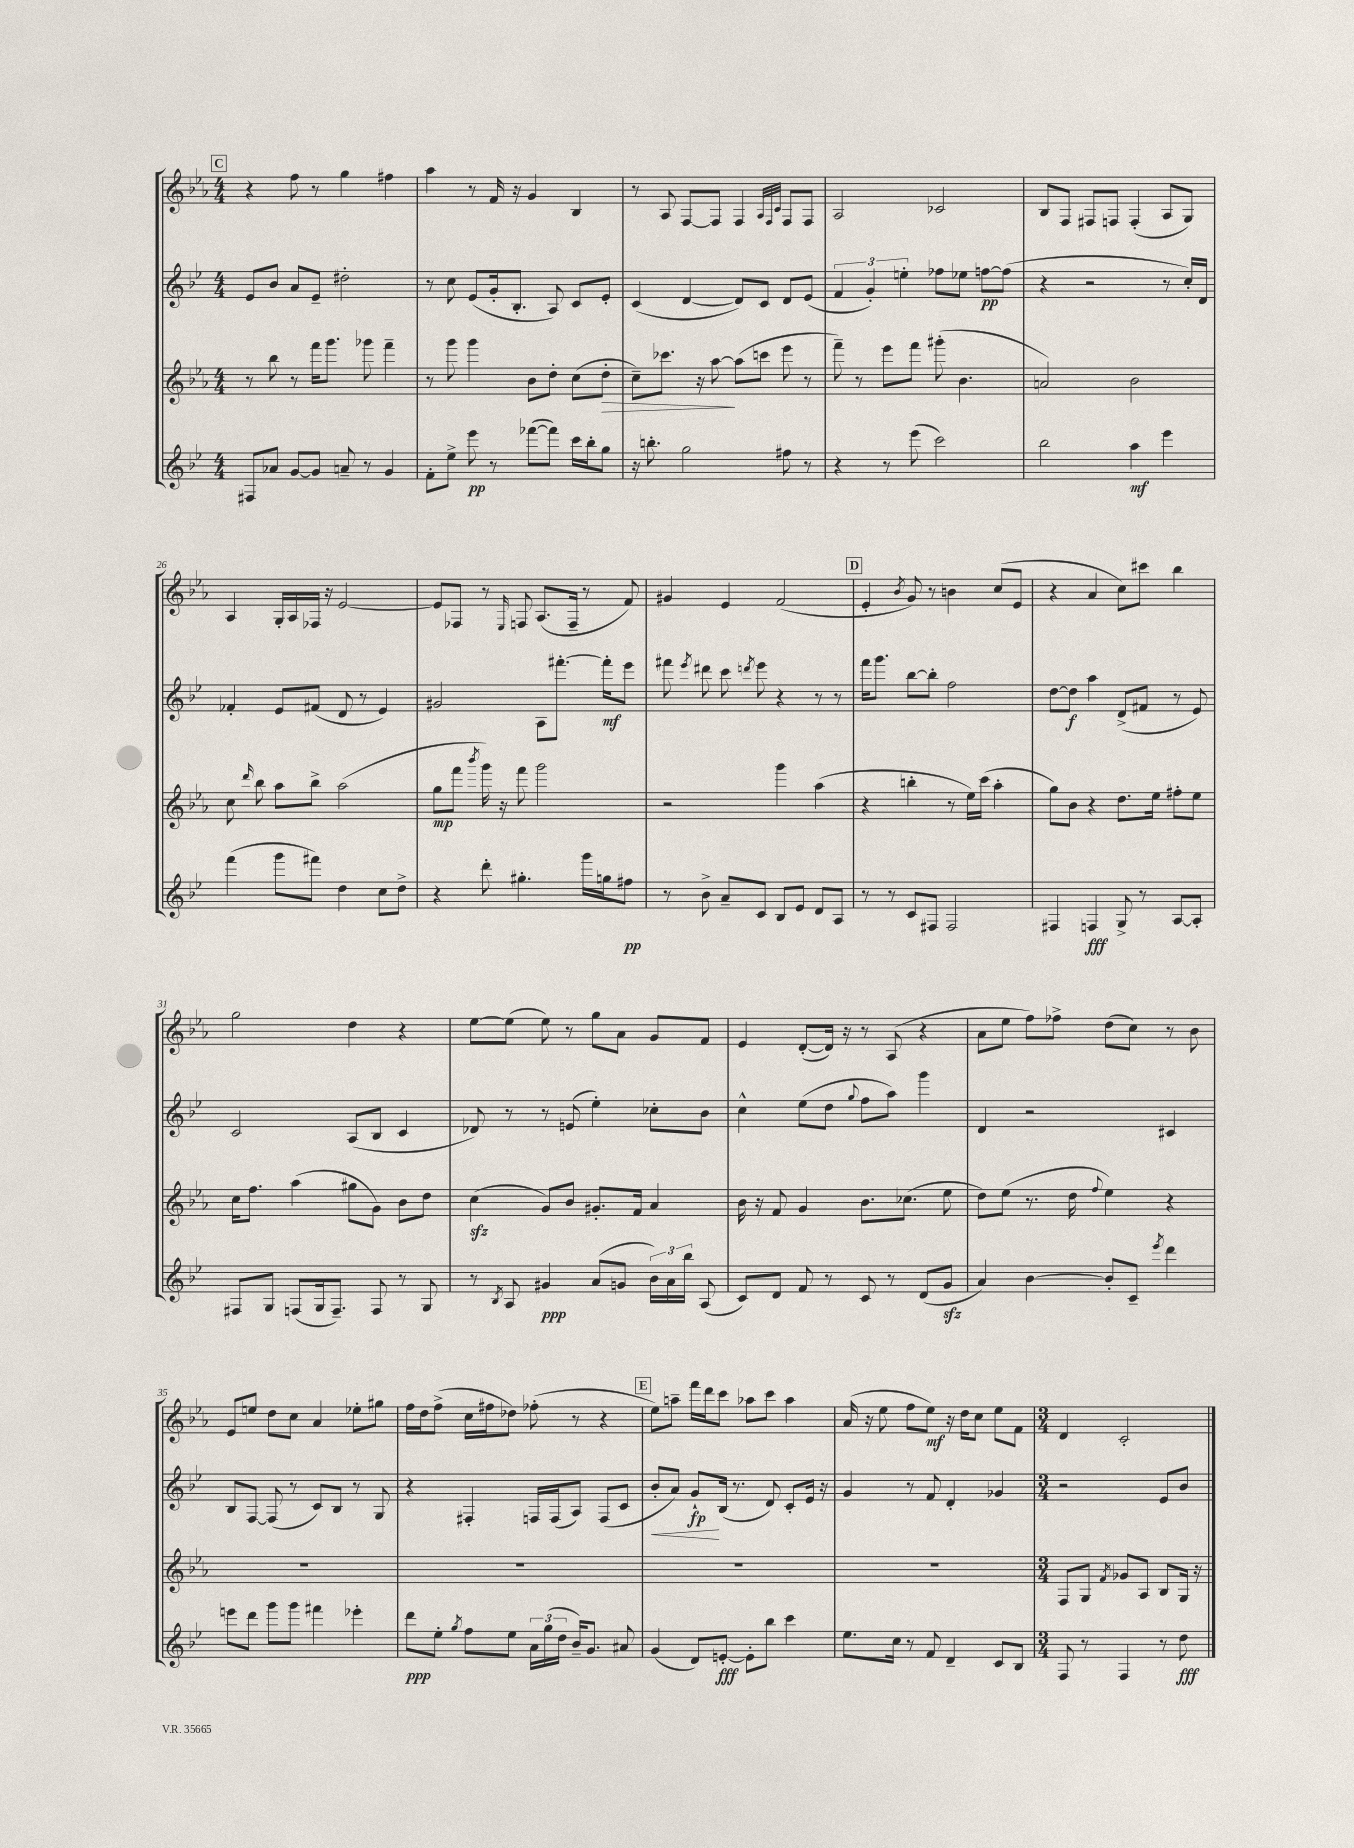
<<
\new StaffGroup <<
\new Staff = "s0" {
    \clef treble \key ees \major \numericTimeSignature \time 4/4
    \autoBeamOff \mark \markup { \box "C" } r4 f''8 r8 g''4 fis''4 |
    aes''4 r8 f'16 r16 g'4 bes4 |
    r8 aes8 f8[~ f8] f4 \grace { aes32[ f32 c'32] } f8[ f8] |
    aes2 ces'2 |
    bes8[ f8] fis8[ f8] f4-.( aes8[ g8]) |
    aes4 g16[-. aes16 fes16] r16 ees'2~ |
    ees'8[ fes8] r8 \grace { ees16 } f8 aes8.[( f16]-- r8 f'8) |
    gis'4 ees'4 f'2( |
    \mark \markup { \box "D" } ees'4-. \acciaccatura { bes'8 } g'8) r8 b'4 c''8[( ees'8] |
    r4 aes'4 c''8[) cis'''8] bes''4 |
    g''2 d''4 r4 |
    ees''8[~ ees''8]( ees''8) r8 g''8[ aes'8] g'8[ f'8] |
    ees'4 d'8[~-.( d'16]) r16 r8 aes8( r4 |
    aes'8[ ees''8] f''8[) fes''8]-> d''8[( c''8]) r8 bes'8 |
    ees'8[ e''8] d''8[ c''8] aes'4 ees''8[-. gis''8] |
    f''16[ d''16 f''8]->( c''16[ fis''16 des''8]) fes''8-.( r8 r4 |
    \mark \markup { \box "E" } ees''8[) a''8]-- f'''16[ d'''16 c'''8] aes''8[ c'''8] aes''4 |
    aes'16( r16 ees''8 f''8[ ees''8]\mf) r16 d''16[ c''8] ees''8[ f'8] |
    \numericTimeSignature \time 3/4 d'4 c'2-. \bar "|." |
}
\new Staff = "s1" {
    \clef treble \key bes \major \numericTimeSignature \time 4/4
    \autoBeamOff \mark \markup { \box "C" } ees'8[ bes'8] a'8[ ees'8]-- dis''2-. |
    r8 c''8 ees'8[( g'16-. bes8.]-. a8) c'8[ ees'8]-. |
    c'4( d'4~ d'8[) c'8] d'8[ ees'8]( |
    \tuplet 3/2 { f'4 g'4-.) e''4-. } fes''8[ ees''8] f''8[~\pp f''8]( |
    r4 r2 r8 c''16[-.) d'16] |
    fes'4-. ees'8[ fis'8]( d'8 r8 ees'4) |
    gis'2 a8[ fis'''8.]~-. fis'''16[-.\mf ees'''8] |
    fis'''8 \acciaccatura { ees'''8 } dis'''8 c'''8 \acciaccatura { d'''8 } ees'''8 r4 r8 r8 |
    \mark \markup { \box "D" } f'''16[ g'''8.] bes''8[~ bes''8]-. f''2 |
    d''8[~ d''8]\f a''4 d'8[->( fis'8] r8 ees'8) |
    c'2 a8[( bes8] c'4 |
    des'8) r8 r8 e'8( ees''4-.) ces''8[-. bes'8] |
    c''4-^ ees''8[( d''8] \appoggiatura { g''8 } f''8[ a''8]) g'''4 |
    d'4 r2 cis'4 |
    bes8[ f8]~ f8( r8 c'8[) bes8] r8 g8 |
    r4 fis4-. f16[ f16( a8]) f8[( c'8] |
    \mark \markup { \box "E" } bes'8[-.\< a'8]) g'8[-!\fp\! bes16]( r8. d'8) c'8[-. ees'16] r16 |
    g'4 r8 f'8 d'4-. ges'4 |
    \numericTimeSignature \time 3/4 r2 ees'8[ bes'8] \bar "|." |
}
\new Staff = "s2" {
    \clef treble \key ees \major \numericTimeSignature \time 4/4
    \autoBeamOff \mark \markup { \box "C" } r8 bes''8 r8 f'''16[ g'''8.] ges'''8 f'''4-- |
    r8 g'''8 g'''4 bes'8[ d''8]-. c''8[( d''8]-.\> |
    c''8[--) ces'''8.] r16 aes''8~\! aes''8[( c'''8] ees'''8 r8 |
    f'''8--) r8 ees'''8[ f'''8] gis'''8-.( bes'4. |
    a'2) bes'2 |
    c''8 \grace { d'''16 } bes''8 aes''8[ bes''8]-> aes''2( |
    g''8[\mp f'''8] \acciaccatura { bes'''8 } g'''16) r16 f'''8 g'''2 |
    r2 g'''4 aes''4( |
    \mark \markup { \box "D" } r4 b''4-. r8 ees''16[) c'''16]( aes''4-. |
    g''8[) bes'8] r4 d''8.[ ees''16] fis''8[-. ees''8] |
    c''16[ f''8.] aes''4( gis''8[ g'8]) bes'8[ d''8] |
    c''4\sfz( g'8[) bes'8] gis'8.[-. f'16] aes'4 |
    bes'16 r16 f'8 g'4 bes'8.[ ces''8.]( ees''8 |
    d''8[) ees''8]( r8. d''16 \appoggiatura { f''8 } ees''4) r4 |
    R1 |
    R1 |
    \mark \markup { \box "E" } R1 |
    R1 |
    \numericTimeSignature \time 3/4 f8[ g8] \acciaccatura { f'8 } ges'8[ aes8] bes8[ g16] r16 \bar "|." |
}
\new Staff = "s3" {
    \clef treble \key bes \major \numericTimeSignature \time 4/4
    \autoBeamOff \mark \markup { \box "C" } fis8[ aes'8] g'8[~ g'8] a'8-- r8 g'4 |
    f'8[-. ees''8]-> ees'''8\pp r8 fes'''8[~( fes'''8]) c'''16[ bes''16-. g''8] |
    r16 b''8.-. g''2 fis''8 r8 |
    r4 r8 ees'''8( c'''2) |
    bes''2 a''4\mf ees'''4 |
    f'''4( g'''8[ fis'''8]) d''4 c''8[ d''8]-> |
    r4 d'''8-. gis''4.-. g'''16[ g''16 fis''8]\pp |
    r8 bes'8-> a'8[-- c'8] bes8[ ees'8] d'8[ a8] |
    \mark \markup { \box "D" } r8 r8 c'8[ fis8] fis2 |
    fis4 f4\fff g8-> r8 a8[~ a8]-. |
    fis8[ g8] f8[( g16 f8.]--) f8 r8 g8 |
    r8 \acciaccatura { bes8 } a8 gis'4\ppp a'8[( g'8] \tuplet 3/2 { bes'16[) a'16 bes''16] } a8( |
    c'8[) d'8] f'8 r8 c'8 r8 d'8[( g'8]\sfz |
    a'4) bes'4~ bes'8[-. c'8]-- \acciaccatura { ees'''8 } d'''4 |
    e'''8[ d'''8] g'''8[ g'''8] fis'''4 ees'''4-. |
    d'''8[\ppp ees''8]-. \acciaccatura { g''8 } f''8[ ees''8] \tuplet 3/2 { a'16[ g''16( d''16] } bes'16[--) g'8.] ais'8 |
    \mark \markup { \box "E" } g'4( d'8[) e'8]~-.\fff e'8[-. bes''8] c'''4 |
    ees''8.[ c''16] r8 f'8 d'4-- c'8[ bes8] |
    \numericTimeSignature \time 3/4 f8 r8 f4 r8 d''8\fff \bar "|." |
}
>>
>>
\layout { \context { \Score currentBarNumber = #21 } }
